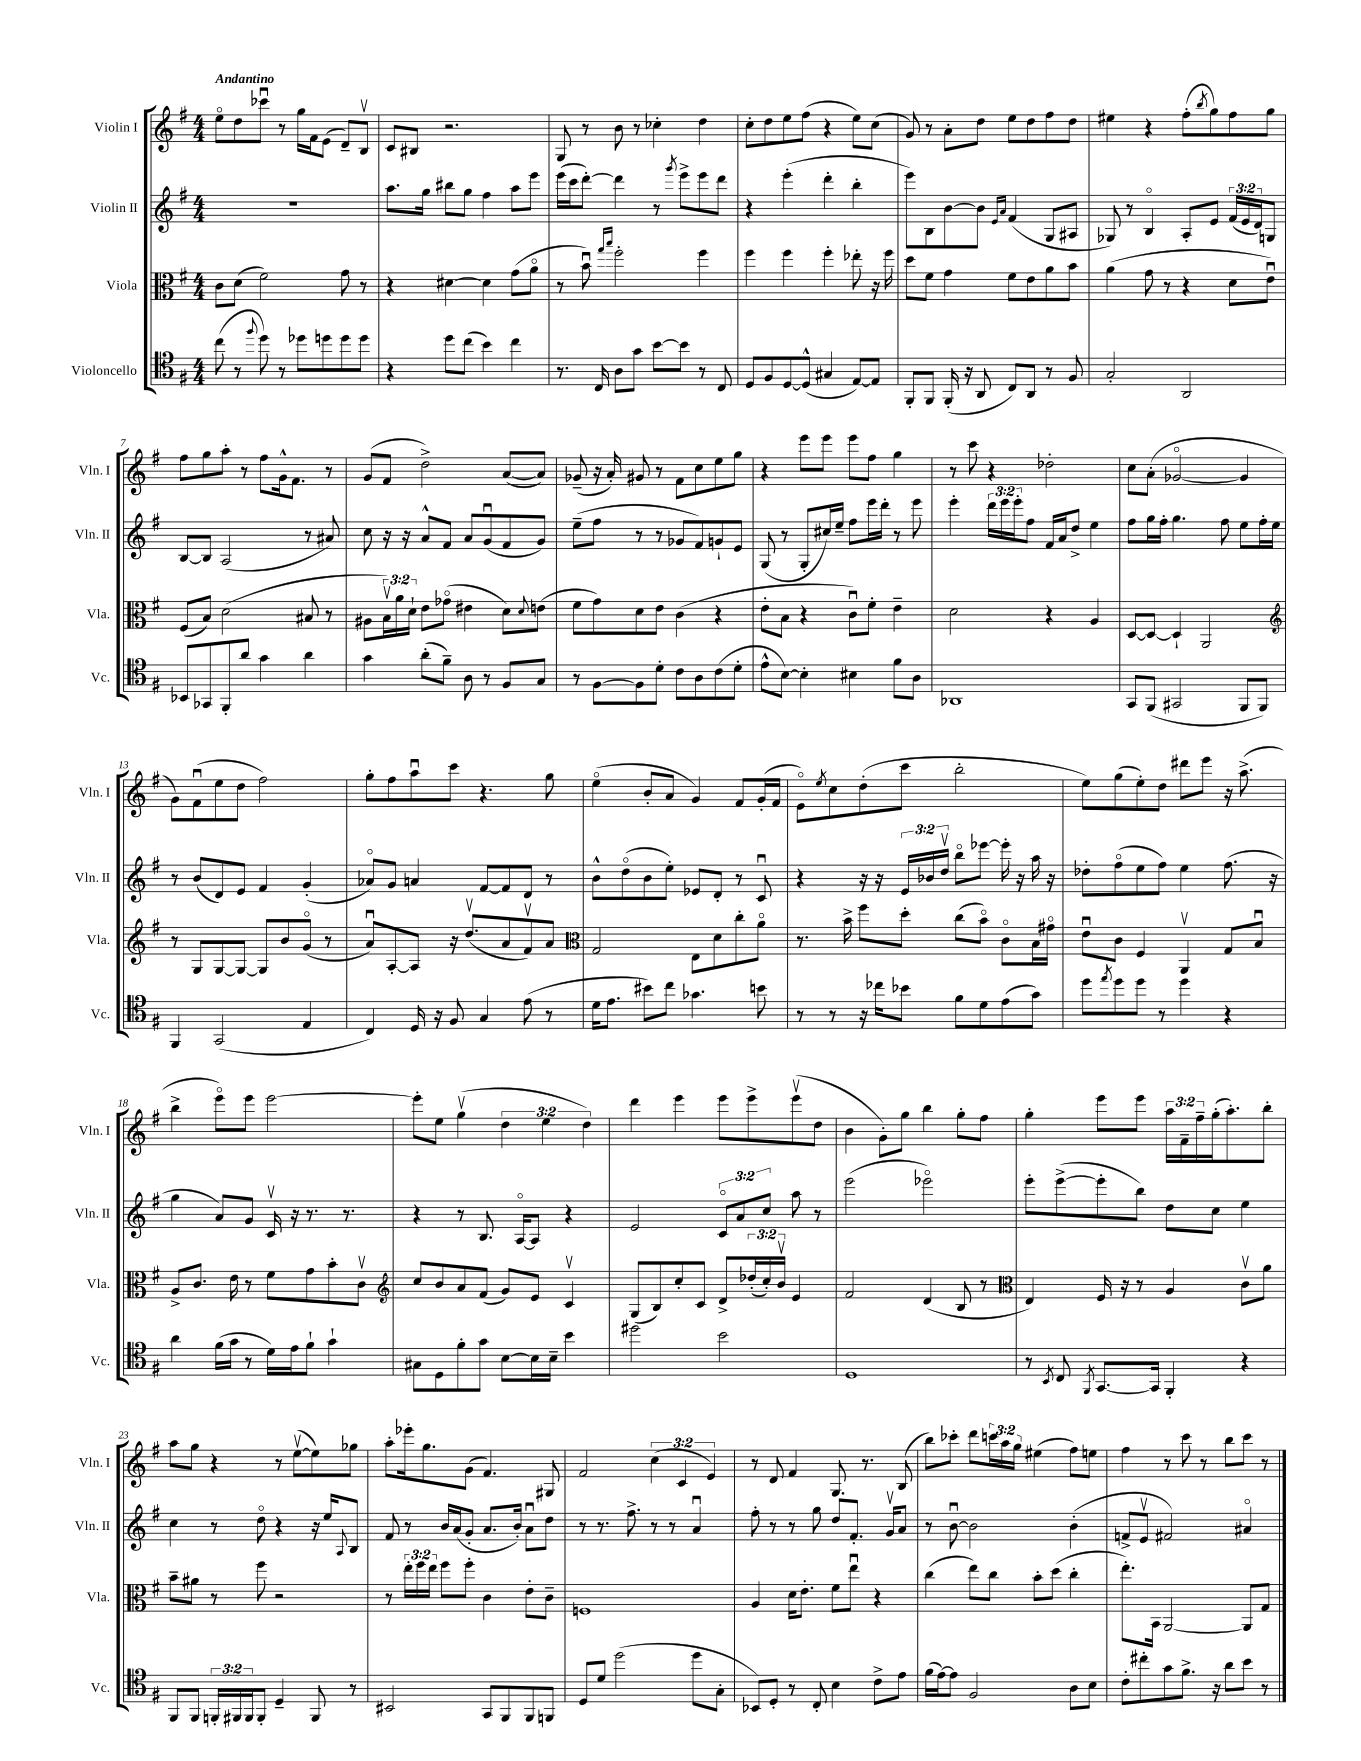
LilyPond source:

<<
\new StaffGroup <<
\new Staff = "s0" \with { instrumentName = "Violin I" shortInstrumentName = "Vln. I" } {
    \clef treble \key g \major \numericTimeSignature \time 4/4 \override Staff.TupletNumber.text = #tuplet-number::calc-fraction-text \tempo "Andantino"
    e''8\flageolet d''8 ces'''8\downbow r8 g''16 fis'16 e'8( d'8--) b8\upbow |
    c'8 bis8 r2. |
    g8 r8 b'8 r8 ces''4-. d''4 |
    c''8-. d''8 e''8 fis''8( r4 e''8) c''8( |
    g'8) r8 a'8-. d''8 e''8 d''8 fis''8 d''8 |
    eis''4 r4 fis''8-.( \acciaccatura { b''8 } g''8) fis''8 g''8 |
    fis''8 g''8 a''8-. r8 fis''8 g'16-^ fis'8. r8 |
    g'8( fis'8 d''2->) a'8~( a'8) |
    ges'8--( r16 a'16-.) gis'8 r8 fis'8 c''8 e''8 g''8 |
    r4 e'''8 e'''8 e'''8 fis''8 g''4 |
    r8 c'''8 r4 des''2-. |
    c''8 a'8-.( ges'2~\flageolet ges'4 |
    g'8) fis'8\downbow( e''8 d''8 fis''2) |
    g''8-. fis''8 a''8\downbow c'''8 r4. g''8 |
    e''4\flageolet( b'8-. a'8 g'4) fis'8 g'16-.( fis'16 |
    e'8\flageolet) \acciaccatura { e''8 } c''8 d''8-.( c'''8 b''2-. |
    e''8) g''8( e''8-.) d''8 dis'''8 e'''8 r16 a''8.->( |
    b''4-> e'''8\flageolet) e'''8 e'''2~ |
    e'''8-. e''8 g''4\upbow( \tuplet 3/2 { d''4 e''4 d''4) } |
    d'''4 e'''4 e'''8 e'''8-> e'''8\upbow( d''8 |
    b'4 g'8-.) g''8 b''4 g''8-. fis''8 |
    g''4-. e'''8 e'''8 \tuplet 3/2 { a''16 fis'16-- fis''16-- } g''16-.( a''8.-.) b''8-. |
    a''8 g''8 r4 r8 e''8~\upbow( e''8) ges''8 |
    a''8-. ees'''16-. g''8. g'8( fis'4.) gis8 |
    fis'2 \tuplet 3/2 { c''4( c'4 e'4) } |
    r8 d'8 fis'4 g8. r8. b8( |
    b''8) ces'''8-. d'''8 \tuplet 3/2 { c'''16 a''16 g''16 } eis''4( fis''8) e''8 |
    fis''4 r8 c'''8 r8 b''8 c'''8 r8 \bar "|." |
}
\new Staff = "s1" \with { instrumentName = "Violin II" shortInstrumentName = "Vln. II" } {
    \clef treble \key g \major \numericTimeSignature \time 4/4 \override Staff.TupletNumber.text = #tuplet-number::calc-fraction-text
    R1 |
    a''8. g''16 bis''8 g''8 fis''4 a''8 e'''8 |
    e'''16( c'''16 d'''8~-.) d'''4 r8 \acciaccatura { g'''8 } e'''8-> e'''8 d'''8 |
    r4 e'''4-.( d'''4-. b''4-. |
    e'''8) b8 b'8~ b'8 \grace { e'16 a'16 } fis'4( g8 ais8 |
    ges8) r8 b4\flageolet a8-. e'8 \tuplet 3/2 { fis'16( e'16 d'16) } g8 |
    b8~ b8 a2( r8 ais'8) |
    c''8 r16 r16 a'8-^ fis'8 a'8 g'8\downbow( fis'8 g'8) |
    e''8--( fis''8 r8 r8 ges'8 fis'8) g'8-! e'8 |
    g8( r8 g8-. cis''16) e''16-- fis''8 e'''16 d'''16-. r8 e'''8 |
    e'''4-. \tuplet 3/2 { d'''16 e'''16 e'''16-. } fis''8 fis'16 a'16 d''8-> e''4 |
    fis''8 g''16 fis''16-. g''4. fis''8 e''8 fis''16-. e''16 |
    r8 b'8( d'8) e'8 fis'4 g'4-.( |
    aes'8\flageolet) g'8 a'4 fis'8~ fis'8 d'8 r8 |
    b'8-^ d''8\flageolet( b'8 e''8-.) ees'8 d'8-. r8 c'8\downbow |
    r4 r16 r16 \tuplet 3/2 { e'16 bes'16 d''16\upbow } b''8\flageolet ees'''8~ ees'''16-. r16 a''16 r16 |
    des''8-. fis''8\flageolet( e''8 fis''8) e''4 fis''8.( r16 |
    g''4 a'8) g'8 c'16\upbow r16 r8. r8. |
    r4 r8 b8. a16~\flageolet a8 r4 |
    e'2 \tuplet 3/2 { c'8\flageolet a'8 c''8 } a''8 r8 |
    e'''2( ees'''2\flageolet) |
    e'''8-. e'''8~->( e'''8-. b''8) d''8 c''8 e''4 |
    c''4 r8 d''8\flageolet r4 r16 e''16 \appoggiatura { a8 } b8 |
    fis'8 r8 b'16 a'16( g'8-. a'8. b'16-.) a'8\downbow d''8 |
    r8 r8. fis''8.-> r8 r8 a'4\downbow |
    fis''8-. r8 r8 g''8 d''8 fis'8.-. g'16\upbow a'8 |
    r8 b'8~\downbow b'2 b'4-.( |
    f'8-> e'8\upbow fis'2) ais'4\flageolet \bar "|." |
}
\new Staff = "s2" \with { instrumentName = "Viola" shortInstrumentName = "Vla." } {
    \clef alto \key g \major \numericTimeSignature \time 4/4 \override Staff.TupletNumber.text = #tuplet-number::calc-fraction-text
    c'8 d'8( fis'2) g'8 r8 |
    r4 dis'4~ dis'4 g'8( a'8\flageolet |
    r8 b'8\downbow) \grace { g''16 b''16 } fis''2-. fis''4 |
    fis''4 fis''4 fis''4-. ees''8-. r16 fis''16 |
    d''8 fis'8 g'4 fis'8 e'8 a'8 b'8 |
    a'4( g'8 r8 r4 d'8 e'8\downbow) |
    fis8( b8) d'2( bis8 r8 |
    ais8 \tuplet 3/2 { b16\upbow) a'16 d'16-! } e'8 ges'8\flageolet( eis'4 d'8) \appoggiatura { d'8 } e'8( |
    fis'8 g'8) d'8 e'8 c'4( r4 |
    e'8-. b8 r4 c'8\downbow) fis'8-. e'4-- |
    d'2 r4 a4 |
    d8~ d8~ d4-! a,2 |
    \clef treble r8 g8 g8~ g8~ g8 b'8 g'8\flageolet( r8 |
    a'8\downbow) a8~-. a8 r16 d''8.\upbow( a'8 fis'8\upbow) a'8 |
    \clef alto g2 e8 d'8 c''8-. a'8\flageolet |
    r8. b'16-> fis''8 d''8-. c''8( b'8\flageolet) c'8\flageolet b16 gis'16\flageolet |
    e'8\downbow c'8 fis4 a,4\upbow g8 b8\downbow |
    a8-> c'8. e'16 r8 fis'8 g'8 b'8-. c'8\upbow |
    \clef treble c''8 b'8 a'8 fis'8( g'8) e'8 c'4\upbow |
    g8( b8) c''8-. c'8 d'8-> \tuplet 3/2 { des''16-.( c''16-.) b'16\upbow } e'4 |
    fis'2 d'4( b8 r8 |
    \clef alto e4) fis16 r16 r8 a4 c'8\upbow a'8 |
    b'8-- ais'8 r8 fis''8 r2 |
    r8 \tuplet 3/2 { e''16-. fis''16 e''16 } fis''8 fis''8-. c'4 e'8-. c'8-- |
    f1 |
    a4 d'16 e'8.-. fis'8 e''8\downbow r4 |
    c''4( e''8) c''8 b'8-. d''8( c''4-. |
    e''8.-.) b,16 a,2~ a,8 g8 \bar "|." |
}
\new Staff = "s3" \with { instrumentName = "Violoncello" shortInstrumentName = "Vc." } {
    \clef tenor \key g \major \numericTimeSignature \time 4/4 \override Staff.TupletNumber.text = #tuplet-number::calc-fraction-text
    c''8( r8 \appoggiatura { fis''8 } d''8) r8 des''8 d''8 d''8 d''8 |
    r4 d''8 c''8( b'4) c''4 |
    r8. c16 a8 g'8 b'8~ b'8 r8 c8 |
    d8 fis8 d8~ d8-^( gis4 e8~) e8 |
    fis,8-. fis,8 fis,16-.( r16 a,8 c8) a,8 r8 fis8 |
    g2-. a,2 |
    bes,8 ges,8 fis,8-. a'8 g'4 a'4 |
    g'4 a'8-.( fis'8--) a8 r8 fis8 g8 |
    r8 fis8~ fis8 d'8-. c'8 a8 c'8( d'8-. |
    e'8-^ b8~) b4-. bis4 fis'8 a8 |
    aes,1 |
    g,8 fis,8( gis,2 fis,8 fis,8) |
    fis,4 g,2( e4 |
    c4) d16 r16 fis8 g4 e'8( r8 |
    d'16 e'8. bis'8) c''8 ges'4. b'8 |
    r8 r8 r16 ces''16 bes'8 fis'8 d'8 e'8( g'8) |
    d''8 \acciaccatura { e''8 } d''8 d''8 r8 d''4 r4 |
    a'4 fis'16( g'16 r8 d'16) e'16 fis'8-! g'4-! |
    gis8 d8 fis'8-. g'8 b8~ b16 b16-- b'4 |
    dis''2 b'2 |
    d1 |
    r8 \acciaccatura { b,8 } c8 \acciaccatura { fis,8 } g,8.~ g,16 fis,4-. r4 |
    fis,8 fis,8 \tuplet 3/2 { f,16-. fis,16 fis,16 } fis,8-. d4-- fis,8 r8 |
    bis,2 g,8 fis,8 fis,8 f,8 |
    d8 d'8 d''2( d''8 g8-. |
    bes,8) d8-. r8 c8-. b4 c'8-> e'8 |
    fis'16( e'16~) e'8 fis2 a8 b8 |
    c'8-. cis''8-. g'8 fis'8.-> r16 a'8 b'8 r8 \bar "|." |
}
>>
>>
